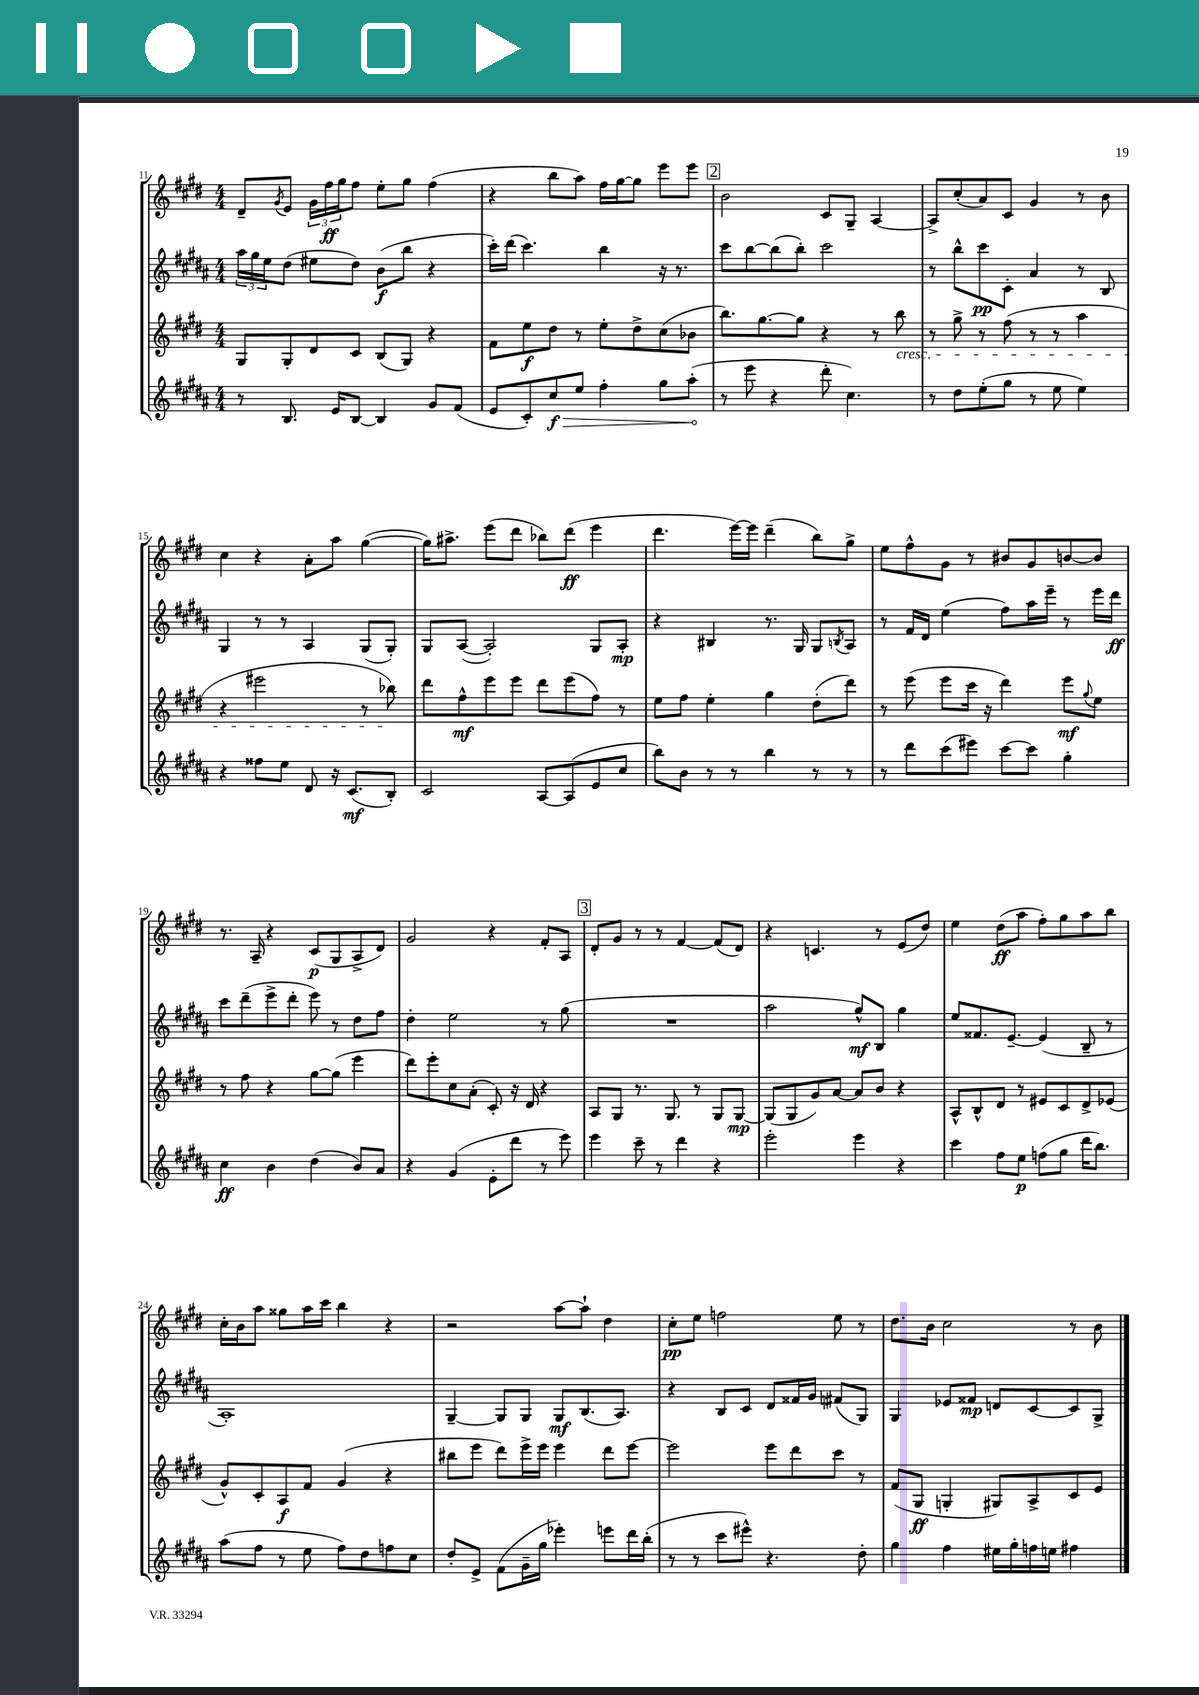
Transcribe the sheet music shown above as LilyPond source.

<<
\new StaffGroup <<
\new Staff = "s0" {
    \clef treble \key e \major \numericTimeSignature \time 4/4
    dis'8-- \acciaccatura { gis'8 } e'8 \tuplet 3/2 { gis'16 fis''16\ff gis''16 } fis''8 e''8-. gis''8 fis''4( |
    r4 b''8 a''8) fis''16 gis''16~ gis''8 e'''8 e'''8 |
    \mark \markup { \box "2" } b'2 cis'8 gis8-- a4~ |
    a8-> cis''8-.( a'8) cis'8 gis'4 r8 b'8 |
    cis''4 r4 a'8-. a''8 gis''4~( |
    gis''16) ais''8.-> e'''8( dis'''8 bes''8) dis'''8\ff( e'''4 |
    dis'''4. e'''16~) e'''16 dis'''4--( b''8) gis''8-> |
    e''8 fis''8-^ gis'8 r8 bis'8 gis'8 b'8~ b'8 |
    r8. a16-- r4 cis'8\p( gis8 a8-> dis'8) |
    gis'2 r4 fis'8-. a8 |
    \mark \markup { \box "3" } dis'8-. gis'8 r8 r8 fis'4~ fis'8( dis'8) |
    r4 c'4. r8 e'8( dis''8) |
    e''4 dis''8\ff( a''8 fis''8-.) gis''8 a''8 b''8 |
    cis''16-. b'16 a''8 gisis''8 a''16 cis'''16 b''4 r4 |
    r2 a''8~ a''8-! dis''4 |
    cis''8-.\pp e''8 f''2 e''8 r8 |
    dis''8. b'16 cis''2 r8 b'8 \bar "|." |
}
\new Staff = "s1" {
    \clef treble \key b \major \numericTimeSignature \time 4/4
    \tuplet 3/2 { ais''16 gis''16 e''16 } dis''8( eis''8 dis''8) b'8\f( b''8 r4 |
    cis'''16-.) dis'''16( cis'''4.) b''4 r16 r8. |
    \mark \markup { \box "2" } cis'''8 b''8~ b''8( b''8-.) cis'''2 |
    r8 b''8-^ cis'''8\pp cis'8-. ais'4 r8 b8 |
    gis4 r8 r8 ais4 gis8( gis8-.) |
    gis8 ais8~( ais2-.) gis8 ais8-.\mp |
    r4 bis4 r8. gis16 gis8 \acciaccatura { b8 } ais8 |
    r8 fis'16 dis'16 e''4( fis''8) ais''16 e'''16-- r8 e'''16 dis'''16\ff |
    cis'''8 dis'''8--( e'''8-> dis'''8-. e'''8) r8 dis''8 fis''8 |
    dis''4-. e''2 r8 gis''8( |
    \mark \markup { \box "3" } R1 |
    ais''2 gis''8-^\mf) b8 gis''4 |
    e''8 fisis'8. e'8.~-- e'4( b8-- r8 |
    ais1-.) |
    gis4~-- gis8 gis8 gis8\mf b8.( ais8.) |
    r4 b8 cis'8 dis'8 fisis'16 gis'16 fis'8( gis8) |
    gis4 ees'8 fisis'8\mp d'8 cis'8~ cis'8 gis8-> \bar "|." |
}
\new Staff = "s2" {
    \clef treble \key e \major \numericTimeSignature \time 4/4
    gis8 gis8-. dis'8 cis'8 b8( gis8) r4 |
    fis'8 e''8\f dis''8 r8 e''8-. dis''8-> cis''8( bes'8 |
    \mark \markup { \box "2" } b''8.) gis''8.~ gis''8 r4 r8 b''8\cresc |
    r8 gis''8-> r8 fis''8( r8 r8 a''4 |
    r4 eis'''2 r8 bes''8\!) |
    dis'''8 fis''8-^\mf e'''8 e'''8 dis'''8 e'''8( fis''8) r8 |
    e''8 fis''8 e''4-. gis''4 dis''8-.( dis'''8) |
    r8 e'''8( e'''8 cis'''16 r16 dis'''4) e'''8\mf \appoggiatura { gis''8 } e''8 |
    r8 fis''8 r4 gis''8~ gis''8( e'''4 |
    dis'''8) e'''8-. cis''8 a'8-.( cis'8-.) r16 dis'16 r4 |
    \mark \markup { \box "3" } a8 gis8 r8. gis8. r8 gis8 gis8~\mp |
    gis8( gis8 gis'8) a'8~ a'8 b'8 r4 |
    a8-^ b8-^ dis'8 r8 eis'8 cis'8 dis'8-> ees'8( |
    gis'8-^) cis'8-. a8\f fis'8 gis'4( r4 |
    bis''8 e'''8 dis'''8) e'''16-> e'''16 e'''4 dis'''8 e'''8~ |
    e'''2 e'''8 dis'''8 cis'''8 r8 |
    fis'8( gis8\ff g4-. gis8) a8-> cis'8 e'8 \bar "|." |
}
\new Staff = "s3" {
    \clef treble \key b \major \numericTimeSignature \time 4/4
    r8 b8. e'16 b8~ b4 gis'8 fis'8( |
    e'8 cis'8-.) \once \override Hairpin.circled-tip = ##t cis''8\f\> e''8 fis''4-. gis''8 ais''8-.\!( |
    \mark \markup { \box "2" } r8 e'''8 r4 dis'''8-. cis''4.) |
    r8 dis''8 e''8-.( gis''8 r8 e''8 e''4) |
    r4 fisis''8 e''8 dis'8 r16 cis'8.\mf( b8-.) |
    cis'2 ais8~ ais8( e'8 cis''8 |
    b''8) b'8 r8 r8 b''4 r8 r8 |
    r8 dis'''8 cis'''8( eis'''8) cis'''8~ cis'''8 gis''4-. |
    cis''4\ff b'4 dis''4( b'8) ais'8 |
    r4 gis'4( e'8-. dis'''8 r8 e'''8) |
    \mark \markup { \box "3" } e'''4 cis'''8-- r8 dis'''4 r4 |
    e'''2-. e'''4 r4 |
    cis'''4 fis''8 e''8\p f''8( gis''8 dis'''16 b''8.) |
    ais''8( fis''8 r8 e''8 fis''8) dis''8 f''8 cis''8 |
    dis''8-. e'8-> fis'8( gis'16-- gis''16 ees'''4-.) e'''8 dis'''16 b''16-.( |
    r8 r8 cis'''8 eis'''8-^) r4. dis''8-. |
    gis''4 fis''4 eis''16 gis''16-. f''16 e''16 fis''4 \bar "|." |
}
>>
>>
\layout { \context { \Score currentBarNumber = #11 } }
